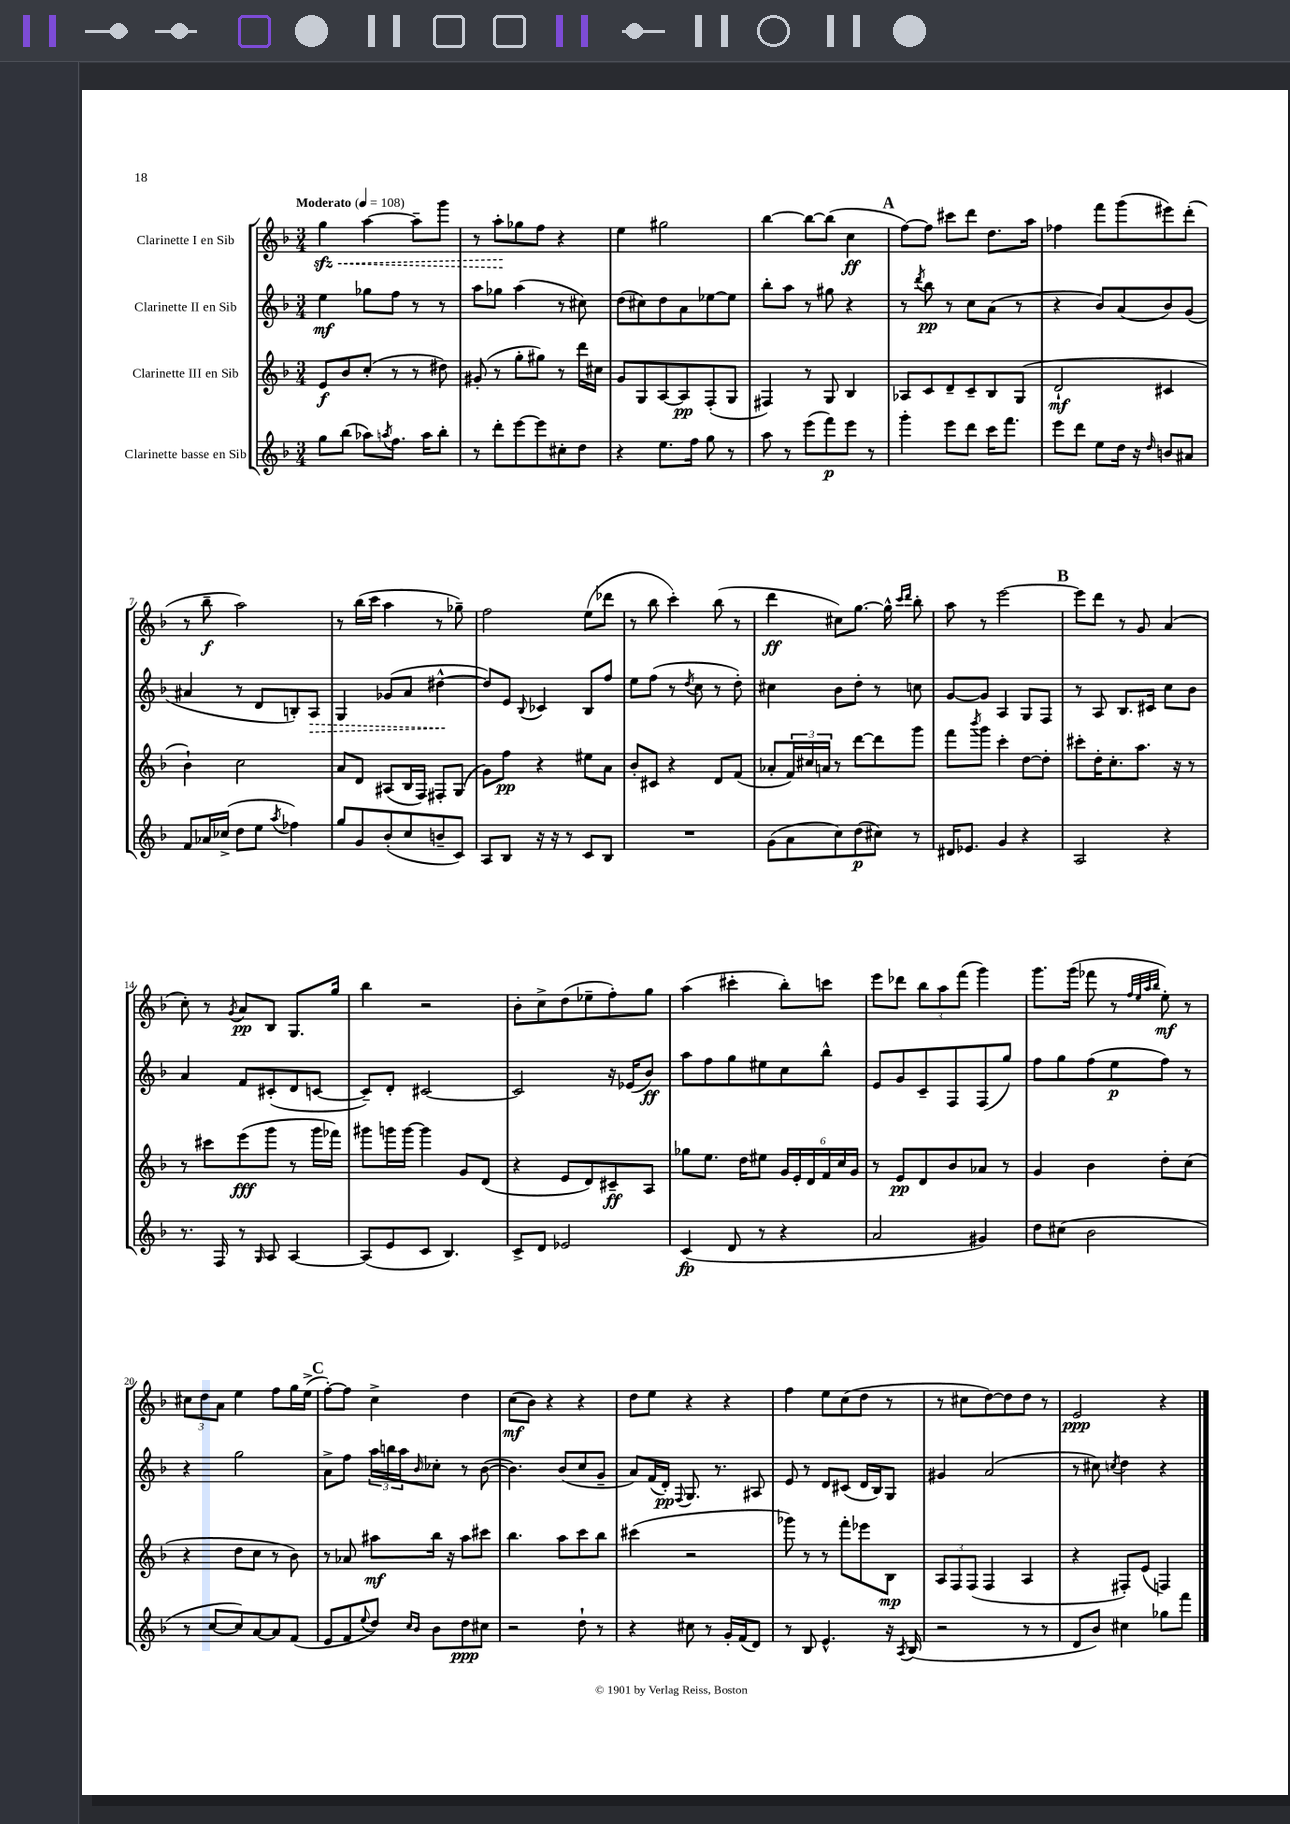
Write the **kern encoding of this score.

**kern	**kern	**kern	**kern
*staff4	*staff3	*staff2	*staff1
*clefG2	*clefG2	*clefG2	*clefG2
*k[b-]	*k[b-]	*k[b-]	*k[b-]
*M3/4	*M3/4	*M3/4	*M3/4
*MM108	*MM108	*MM108	*MM108
8gg	8e	4ee	4gg
(8bb-	8b-	.	.
8aa-)	(8cc'	8gg-	[4aa
8qaa	.	.	.
8.ff	8r	8ff	.
.	8r	8r	8aa~]
16aa	.	.	.
8bb-'	8dd#)	8r	8ggg
=	=	=	=
8r	(8g#'	8aa	8r
8ddd'	8r	8gg-	8aa'
[8eee	8gg'	(4aa	8gg-
8eee]	8gg#)	.	8ff
8cc#'	8r	8r	4r
8dd	16ddd	8cc#)	.
.	16cc#	.	.
=	=	=	=
4r	8g	(8dd	4ee
.	8G	8cc#)	.
8.ee	[8A	8dd	2gg#
.	8A]	8a	.
16ff	.	.	.
8gg	(8F'	[8ee-	.
8r	8G	8ee-]	.
=	=	=	=
8aa	4F#)	8bb-'	[4bb-
8r	.	8aa	.
(8eee	8r	8r	8bb-_
8fff)	8G	8gg#	(8bb-]
8eee	4B-	4r	4cc
8r	.	.	.
=	=	=	=
4ggg'	8A-	8r	[8ff)
.	.	8qddd	.
.	8c	8bb-	8ff]
8eee	8d~	8r	8ccc#
8ddd	8c~	8cc	8ddd
16ccc	8B-	(8a	8.dd
8.fff	.	.	.
.	(8G	8r	.
.	.	.	16aa
=	=	=	=
8eee	2d`	4r	4ff-
8ddd	.	.	.
8ee	.	8b-)	8fff
16dd	.	(8a	(8ggg
16r	.	.	.
16qqdd	.	.	.
8b	4c#	8b-)	8eee#)
8a#	.	(8g	(8ddd'
=	=	=	=
8f	4b-`)	4a#	8r
16a-	.	.	8bb-~
(16cc-^	.	.	.
8dd	2cc	8r	2aa)
8ee	.	8d	.
8qaa	.	.	.
4ff-)	.	8B')	.
.	.	8A	.
=	=	=	=
8gg	8a	4G	8r
8g	8d	.	(16bb-
.	.	.	16ccc
(8b-'	(8A#	(8g-	4aa
8cc	16B-	8a	.
.	16F)	.	.
8b~	8F#'	[4dd#^^	8r
8c)	(8G	.	8gg-~)
=	=	=	=
8A	8g)	8dd#])	2ff
8B-	8ff	8e	.
.	.	8qqB-	.
16r	4r	4c-	.
16r	.	.	.
8r	.	.	.
8c	8ee#	8B-	(8ee
8B-	8a	8ff	8ddd-
=	=	=	=
2.r	8b-'	8ee	8r
.	8c#	(8ff	8bb-
.	4r	8r	4ccc')
.	.	8qdd	.
.	.	8cc	.
.	8d	8r	(8bb-
.	(8f	8dd')	8r
=	=	=	=
(8g	8a-'	4cc#	4ddd
8a	24f)	.	.
.	24cc#	.	.
.	24a	.	.
8cc)	8r	8b-	8cc#)
(8dd	[8ddd	8dd'	[8.gg
8cc#)	8ddd]	8r	.
.	.	.	16gg^^]
.	.	.	16qqccc
.	.	.	16qqddd
8r	8ggg	8cc	8bb-'
=	=	=	=
16d#	8fff	[8g	8aa
8.e-	.	.	.
.	8qbbb-	.	.
.	8ggg	8g]	8r
4g	4ccc'	4A	[2eee
4r	[8dd	8G	.
.	8dd']	8F	.
=	=	=	=
2A	8ccc#'	8r	8eee]
.	16dd'	8A	8ddd
.	8.cc'	.	.
.	.	8.B-	8r
.	8.aa	.	8g
.	.	16c#	.
4r	.	8cc	(4a
.	16r	.	.
.	8r	8b-	.
=	=	=	=
8.r	8r	4a	8cc')
.	8ccc#	.	8r
16F	.	.	.
.	.	.	8qg
8r	(8eee	8f	8a
16qqG	.	.	.
8A	8ggg	(8c#'	8B-
[4A	8r	8d	8.G
.	16ggg	[8c	.
.	16fff-)	.	16gg
=	=	=	=
(8A]	8ggg#	8c~])	4bb-
8e	16ggg	8d'	.
.	[16ggg	.	.
8c	4ggg]	[2c#	2r
4.B-)	.	.	.
.	8g	.	.
.	(8d	.	.
=	=	=	=
8c^	4r	2c#]	8b-'
8d	.	.	8cc^
2e-	8e	.	(8dd
.	8d)	.	8ee-~
.	8c#~	16r	8ff')
.	.	(16e-	.
.	8A	8b-)	8gg
=	=	=	=
(4c	8gg-	8aa	(4aa
.	8.ee	8ff	.
8d	.	8gg	4ccc#'
.	16dd	.	.
8r	8ee#	8ee#	.
4r	24g	8cc	8bb-')
.	24e'	.	.
.	24d	.	.
.	24f	8bb-^^	8ccc
.	24cc	.	.
.	24g	.	.
=	=	=	=
2a	8r	8e	8eee
.	8e	8g	8ddd-
.	8d	8c~	12bb-
.	.	.	12aa
.	8b-	8F	.
.	.	.	(12fff
4g#)	8a-	(8F	4ggg)
.	8r	8gg)	.
=	=	=	=
8dd	4g	8ff	8.ggg
(8cc#	.	8gg	.
.	.	.	(16ggg
2b-	4b-	(8ff	8fff-
.	.	8ee	8r
.	.	.	32qqff
.	.	.	32qqee
.	.	.	32qqaa
.	.	.	32qqbb-
.	8dd'	8ff)	8ee')
.	(8cc	8r	8r
=	=	=	=
8r	4r	4r	12cc#
.	.	.	12dd
[8cc	.	.	.
.	.	.	12a
8cc])	8dd	2gg	4ee
[8a	8cc	.	.
8a]	8r	.	8ff
(8f	8b-)	.	16gg
.	.	.	(16ee^
=	=	=	=
8e	8r	8a^	[8ff')
8f	8a-	8ff	8ff]
8qqee	.	.	.
8dd)	8aa#	24aa	4cc^
.	.	24bb	.
.	.	24aa	.
16qqcc	.	.	.
16qqb-	.	16qqb-	.
8b-	16bb-	8cc-'	.
.	16r	.	.
8dd	8aa#	8r	4dd
8cc#	8ccc#	([8b-	.
=	=	=	=
2r	4.bb-	4.b-])	(8cc
.	.	.	8b-)
.	.	.	4r
.	8aa	(8b-	.
8dd`	8ccc	8cc	4r
8r	8bb-	8g~	.
=	=	=	=
4r	(4ccc#	8a)	8dd
.	.	(16f	8ee
.	.	16d')	.
.	.	8qqF	.
8cc#	2r	8.G	4r
8r	.	.	.
.	.	8.r	.
16g'	.	.	4r
(16f	.	.	.
8d)	.	8A#	.
=	=	=	=
8r	8ggg-)	8e	4ff
8B-	8r	8r	.
4.e^^	8r	8d	8ee
.	8fff'	(8c#	(8cc
.	8eee-	16d	8dd
.	.	16B-)	.
16r	8B-	8G	8r
8qA	.	.	.
(16B-	.	.	.
=	=	=	=
2r	12A	4g#	8r
.	12F	.	.
.	.	.	8cc#
.	(12F	.	.
.	4F	(2a	[8dd)
.	.	.	8dd]
8r	4A	.	8dd
8r	.	.	8r
=	=	=	=
8d	4r	8r	2e
8b-)	.	8cc#)	.
.	.	8qcc	.
4cc#	8F#')	4dd	.
.	(8e	.	.
8gg-	4F)	4r	4r
8fff	.	.	.
==	==	==	==
*-	*-	*-	*-
